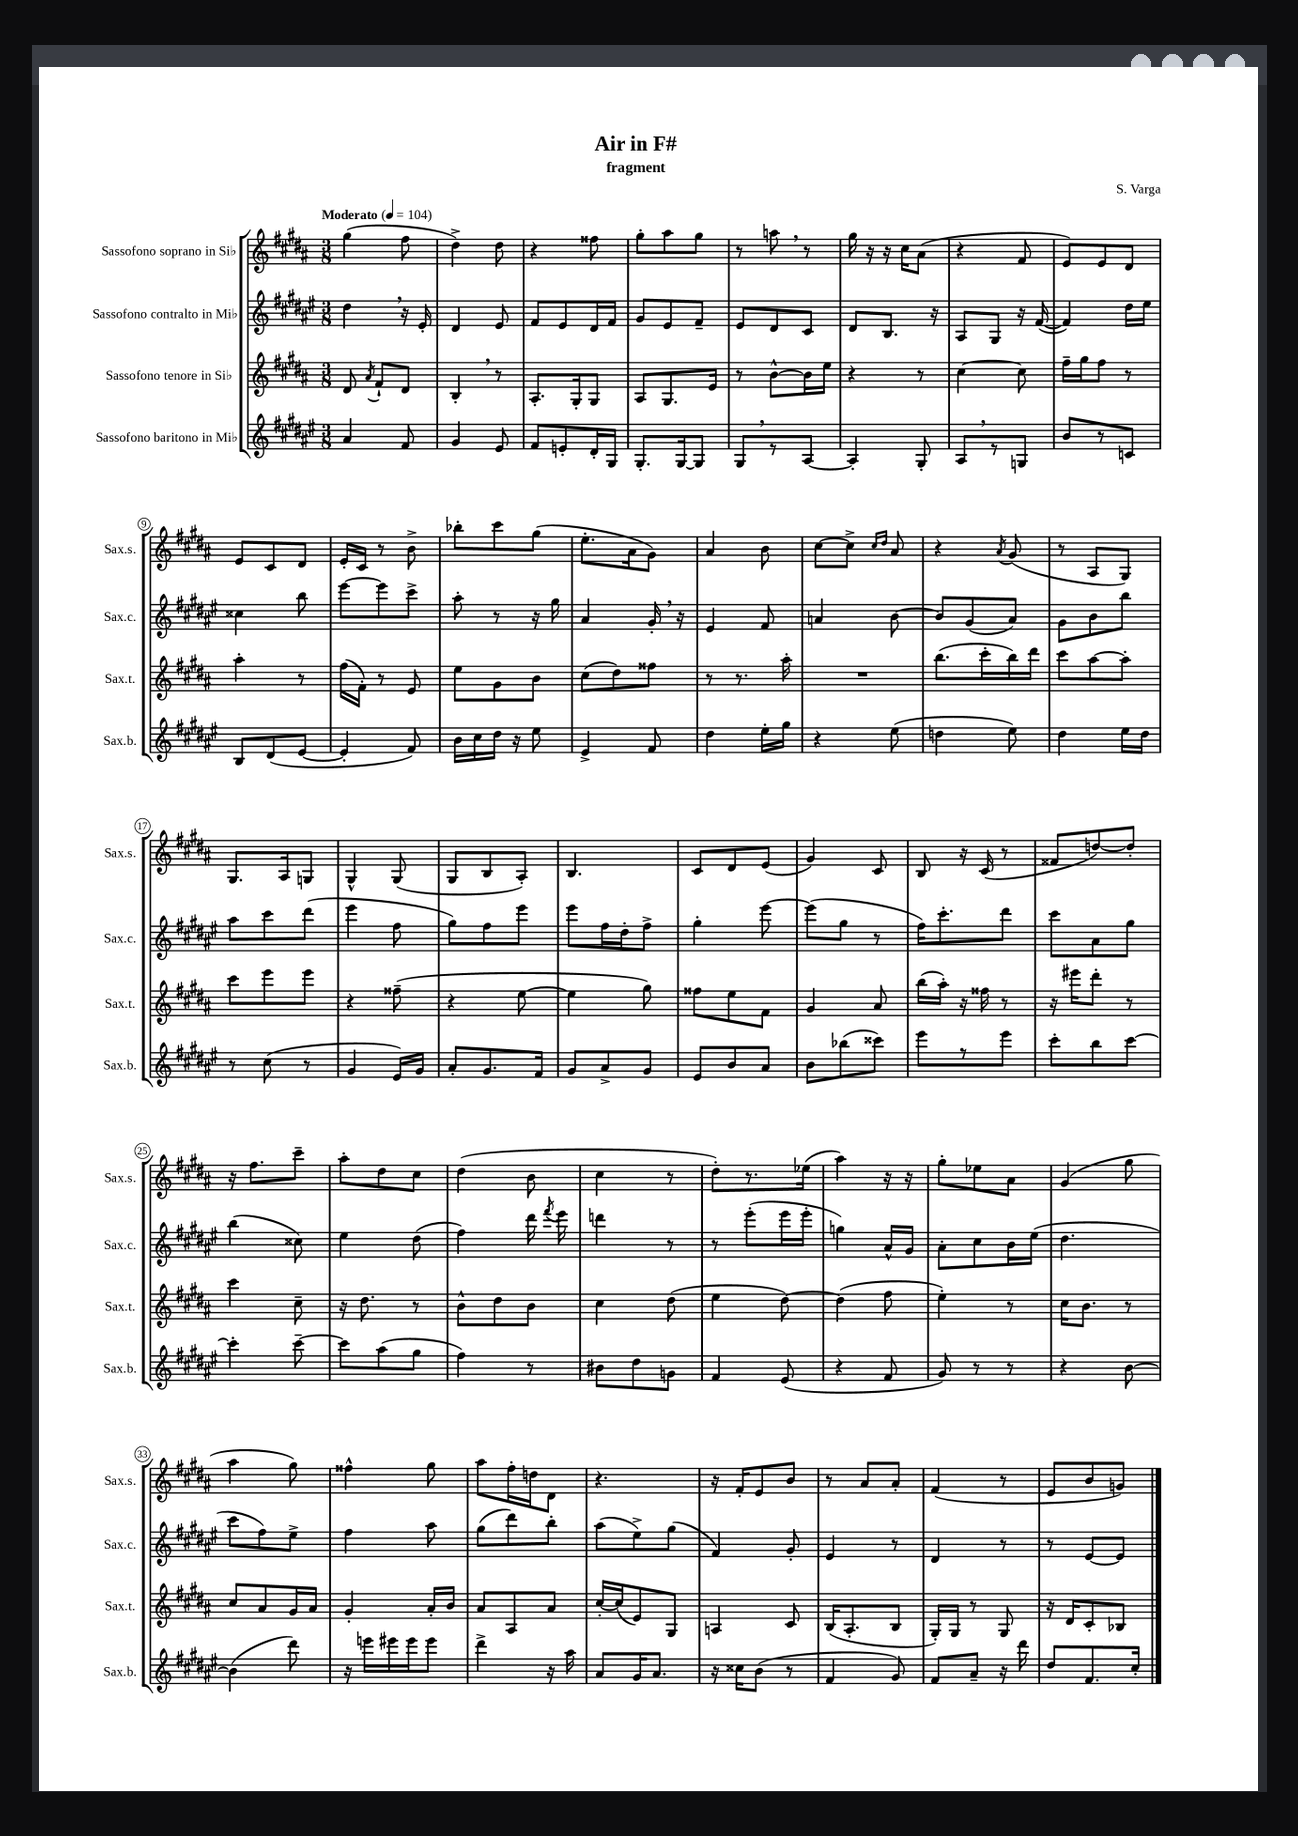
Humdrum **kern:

**kern	**kern	**kern	**kern
*staff4	*staff3	*staff2	*staff1
*clefG2	*clefG2	*clefG2	*clefG2
*k[f#c#g#d#a#e#]	*k[f#c#g#d#a#]	*k[f#c#g#d#a#e#]	*k[f#c#g#d#a#]
*M3/8	*M3/8	*M3/8	*M3/8
*MM104	*MM104	*MM104	*MM104
4a#/	8d#/	4dd#\	(4gg#\
.	8qa#/	.	.
.	8f#`/L	.	.
8f#/	8d#/J	16r	8ff#\
.	.	16e#'/	.
=	=	=	=
4g#/	4B'/	4d#/	4dd#^\)
8e#/	8r	8e#/	8dd#\
=	=	=	=
8f#/L	8.A#'/L	8f#/L	4r
8e'/	.	8e#/	.
.	16G#'/k	.	.
16d#'/L	8G#/J	16d#/L	8ff##\
16G#/JJ	.	16f#/JJ	.
=	=	=	=
8.G#'/L	8A#/L	8g#/L	8gg#'\L
.	8.G#/	8e#/	8aa#\
[16G#/k	.	.	.
8G#/]J	.	8f#~/J	8gg#\J
.	16e/Jk	.	.
=	=	=	=
8G#/L	8r	8e#/L	8r
8r	[8b^^\L	8d#/	8aa\
[8A#/J	16b\]L	8c#/J	8r
.	16ee\JJ	.	.
=	=	=	=
4A#'/]	4r	8d#/L	16gg#\
.	.	.	16r
.	.	8.B/J	16r
.	.	.	16cc#\LK
8G#'/	8r	.	(8a#\J
.	.	16r	.
=	=	=	=
8A#/L	[4cc#\	8A#/L	4r
8r	.	8G#/J	.
8G/J	8cc#\]	16r	8f#/
.	.	([16f#/	.
=	=	=	=
8b/L	16ff#~\LL	4f#/])	8e/L)
.	16gg#\J	.	.
8r	8ff#\J	.	8e/
8c/J	8r	16dd#\LL	8d#/J
.	.	16ee#\JJ	.
=	=	=	=
8B/L	4aa#'\	4cc##\	8e/L
(8d#/	.	.	8c#/
[8e#/J	8r	8bb\	8d#/J
=	=	=	=
4e#'/]	(16ff#\LL	[8eee#\L	16e'/LL
.	16f#'\JJ)	.	16c#/JJ
.	8r	8eee#\]	8r
8f#/)	8e/	8ccc#^\J	8b^\
=	=	=	=
16b\LL	8ee\L	8aa#'\	8bb-'\L
16cc#\	.	.	.
16dd#\JJ	8g#\	8r	8ccc#\
16r	.	.	.
8ee#\	8b\J	16r	(8gg#\J
.	.	16gg#\	.
=	=	=	=
4e#^/	(8cc#\L	4a#/	8.ee'\L
.	8dd#\)	.	.
.	.	.	16a#\k
8f#/	8ff##\J	16g#'/	8g#\J)
.	.	16r	.
=	=	=	=
4dd#\	8r	4e#/	4a#/
.	8.r	.	.
16ee#'\LL	.	8f#/	8b\
16gg#\JJ	16aa#'\	.	.
=	=	=	=
4r	4.r	4a/	[8cc#\L
.	.	.	8cc#^\]J
.	.	.	16qqcc#/LL
.	.	.	16qqdd#/JJ
(8ee#\	.	[8b\	8a#/
=	=	=	=
4dd\	(8.bb\L	8b/]L	4r
.	.	(8g#/	.
.	16ccc#'\L	.	.
.	.	.	8qa#/
8ee#\)	16bb\)	8a#/J)	(8g#/
.	16ddd#\JJ	.	.
=	=	=	=
4dd#\	8ccc#\L	8g#\L	8r
.	[8aa#\	8b\	8A#/L
16ee#\LL	8aa#'\]J	8bb\J	8G#/J)
16dd#\JJ	.	.	.
=	=	=	=
8r	8ccc#\L	8aa#\L	8.G#/L
(8cc#\	8eee\	8ccc#\	.
.	.	.	16A#/k
8r	8eee\J	(8ddd#\J	8G/J
=	=	=	=
4g#/	4r	4eee#\	4G#^^/
16e#/LL)	(8ff##~\	8ff#\	(8G#/
16g#/JJ	.	.	.
=	=	=	=
8a#'/L	4r	8gg#\L)	8G#/L
8.g#/	.	8ff#\	8B/
.	[8ee\	8eee#\J	8A#'/J)
16f#/Jk	.	.	.
=	=	=	=
8g#/L	4ee\]	8eee#\L	4.B/
8a#^/	.	16ff#\L	.
.	.	16dd#'\J	.
8g#/J	8gg#\)	8ff#^\J	.
=	=	=	=
8e#/L	8ff##\L	4gg#'\	8c#/L
8b/	8ee\	.	8d#/
8a#/J	8f#\J	[8eee#\	(8e/J
=	=	=	=
8b\L	4g#/	(8eee#\]L	4g#/)
(8bb-\	.	8gg#\J	.
8ccc##\J)	8a#/	8r	8c#/
=	=	=	=
8eee#\L	(16bb\LL	16ff#\LK)	8B/
.	16aa#'\JJ)	8.ccc#'\	.
8r	16r	.	16r
.	16ff##\	.	(16c#/
8eee#\J	8r	8ddd#\J	8r
=	=	=	=
8ccc#'\L	16r	8ccc#\L	8f##/L
.	16eee#\LK	.	.
8bb\	8ddd#'\J	8a#\	[8dd/)
[8ccc#\J	8r	8gg#\J	8dd'/]J
=	=	=	=
4ccc#'\]	4ccc#\	(4bb\	16r
.	.	.	8.ff#\L
[8ccc#~\	8cc#~\	8cc##\)	8ccc#~\J
=	=	=	=
8ccc#\]L	16r	4ee#\	8aa#'\L
.	8.dd#\	.	.
(8aa#\	.	.	8dd#\
8gg#\J	8r	(8dd#\	8cc#\J
=	=	=	=
4ff#\)	8b^^\L	4ff#\)	(4dd#\
.	8dd#\	.	.
8r	8b\J	16ddd#\	8b\
.	.	8qfff#/	.
.	.	16eee#\	.
=	=	=	=
8b#\L	4cc#\	4ddd\	4cc#\
8dd#\	.	.	.
8g\J	(8dd#\	8r	8r
=	=	=	=
4f#/	4ee\	8r	8dd#'\L)
.	.	(8eee#'\L	8.r
(8e#/	[8dd#\)	16eee#\L	.
.	.	16eee#'\JJ	(16ee-\Jk
=	=	=	=
4r	(4dd#\]	4gg\)	4aa#\)
8f#/	8ff#\	16a#^^/LL	16r
.	.	16g#/JJ	16r
=	=	=	=
8g#/)	4ee'\)	8a#'\L	8gg#'\L
8r	.	8cc#\	8ee-\
8r	8r	16b\L	8a#\J
.	.	(16ee#\JJ	.
=	=	=	=
4r	16cc#\LK	4.dd#\	(4g#/
.	8.b\J	.	.
[8b\	8r	.	8gg#\
=	=	=	=
(4b\]	8cc#/L	8ccc#\L	4aa#\
.	8a#/	8ff#\)	.
8ddd#\)	16g#/L	8ee#^\J	8gg#\)
.	16a#/JJ	.	.
=	=	=	=
16r	4g#'/	4ff#\	4ff##^^\
16eee\LL	.	.	.
16eee#\	.	.	.
16eee#\J	.	.	.
8eee#\J	16a#'/LL	8aa#\	8gg#\
.	16b/JJ	.	.
=	=	=	=
4ddd#^\	8a#/L	(8gg#\L	8aa#\L
.	8A#/	8ddd#\)	16ff#'\L
.	.	.	16dd\J
16r	8a#/J	8bb'\J	8d#\J
16aa#\	.	.	.
=	=	=	=
8a#/L	[16cc#'/LL	(8aa#\L	4.r
.	(16cc#/]J	.	.
16g#/K	8e/)	8ee#^\)	.
8.a#/J	.	.	.
.	8G#/J	(8gg#\J	.
=	=	=	=
16r	4A/	4f#/)	16r
16cc##\LK	.	.	16f#'/LK
(8b\J	.	.	8e/
8r	8c#/	8g#'/	8b/J
=	=	=	=
4f#/	(16B/LK	4e#/	8r
.	8.A#'/	.	.
.	.	.	8a#/L
8g#/)	8B/J	8r	8a#'/J
=	=	=	=
8f#/L	16G#'/LL)	4d#/	(4f#/
.	16G#/JJ	.	.
8a#~/J	8r	.	.
16r	8G#/	8r	8r
16ddd#\	.	.	.
=	=	=	=
8dd#/L	16r	8r	8e/L
.	16d#/LK	.	.
8.f#/	8c#'/	[8e#/L	8b/
.	8B-/J	8e#/]J	8g/J)
16cc#'/Jk	.	.	.
==	==	==	==
*-	*-	*-	*-
